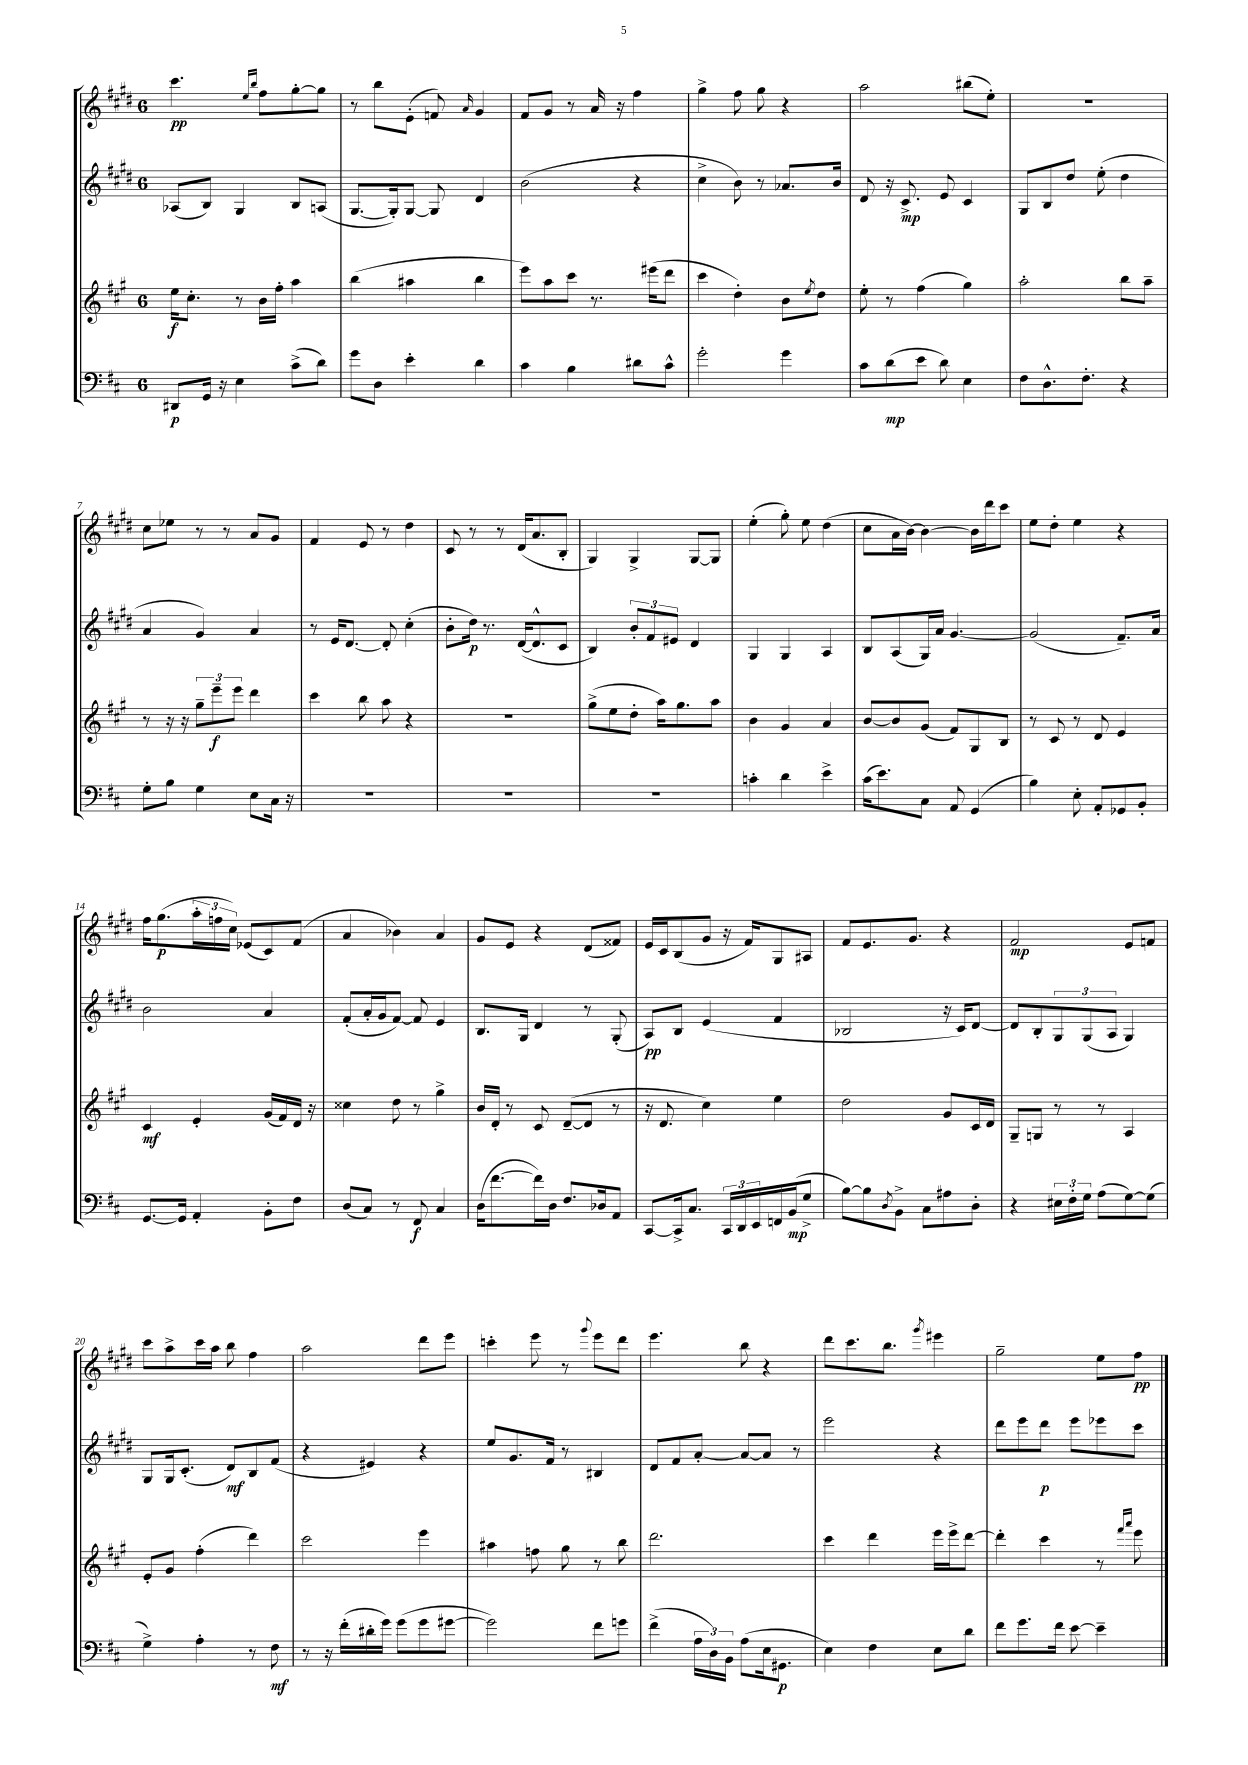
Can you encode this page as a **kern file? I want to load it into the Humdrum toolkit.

**kern	**kern	**kern	**kern
*staff4	*staff3	*staff2	*staff1
*clefF4	*clefG2	*clefG2	*clefG2
*k[f#c#]	*k[f#c#g#]	*k[f#c#g#d#]	*k[f#c#g#d#]
*M6/8	*M6/8	*M6/8	*M6/8
8DD#	16ee	(8A-	4.ccc#
.	8.cc#'	.	.
16GG	.	8B)	.
16r	.	.	.
4E	8r	4G#	.
.	.	.	16qqee
.	.	.	16qqbb
.	16b	.	8ff#
.	16ff#'	.	.
(8c#^	4aa	8B	[8gg#'
8d)	.	(8A	8gg#]
=	=	=	=
8g	(4bb	[8.G#	8r
8D	.	.	8bb
.	.	16G#'])	.
4e'	4aa#	[8G#	(8e'
.	.	8G#]	8f)
.	.	.	16qqa
4d	4bb	4d#	4g#
=	=	=	=
4c#	8eee)	(2b	8f#
.	8aa	.	8g#
4B	8ccc#	.	8r
.	8.r	.	16a
.	.	.	16r
8d#	.	4r	4ff#
.	(16eee#	.	.
8c#^^	8ddd	.	.
=	=	=	=
2g'	4ccc#	4cc#^	4gg#^
.	4dd')	8b)	8ff#
.	.	8r	8gg#
4g	8b	8.a-	4r
.	8qee	.	.
.	8dd	.	.
.	.	16b	.
=	=	=	=
8c#	8ee'	8d#	2aa
(8d	8r	16r	.
.	.	8.c#^	.
8e	(4ff#	.	.
8d)	.	8e	.
4E	4gg#)	4c#	(8bb#
.	.	.	8ee')
=	=	=	=
8F#	2aa'	8G#	2.r
8.D^^	.	8B	.
.	.	8dd#	.
8.F#'	.	.	.
.	.	(8ee'	.
4r	8bb	4dd#	.
.	8aa~	.	.
=	=	=	=
8G'	8r	4a	8cc#
8B	16r	.	8ee-
.	16r	.	.
4G	12gg#~	4g#)	8r
.	12eee~	.	.
.	.	.	8r
.	12eee	.	.
8E	4ddd	4a	8a
16C#	.	.	8g#
16r	.	.	.
=	=	=	=
2.r	4ccc#	8r	4f#
.	.	16e	.
.	.	[8.d#	.
.	8bb	.	8e
.	8aa	8d#']	8r
.	4r	(4cc#'	4dd#
=	=	=	=
2.r	2.r	8b'	8c#
.	.	16dd#)	8r
.	.	8.r	.
.	.	.	8r
.	.	([16d#	(16d#
.	.	8.d#^^]	8.a
.	.	8c#	8B'
=	=	=	=
2.r	(8gg#^	4B)	4G#)
.	8ee	.	.
.	8dd'	12b'	4G#^
.	.	12f#	.
.	16aa)	.	.
.	.	12e#	.
.	8.gg#	.	.
.	.	4d#	[8G#
.	8aa	.	8G#]
=	=	=	=
4c'	4b	4G#	(4ee'
4d	4g#	4G#	8gg#')
.	.	.	8ee
4e^	4a	4A	(4dd#
=	=	=	=
(16c#	[8b	8B	8cc#
8.e)	.	.	.
.	8b]	(8A	16a
.	.	.	[16b)
8C#	(8g#	16G#)	4b_
.	.	16a	.
8AA	8f#)	[4.g#	.
(4GG	8G#	.	16b]
.	.	.	16ddd#
.	8B	.	8ccc#
=	=	=	=
4B)	8r	(2g#]	8ee
.	8c#	.	8dd#'
8E'	8r	.	4ee
8AA'	8d	.	.
8GG-	4e	8.f#~)	4r
8BB'	.	.	.
.	.	16a	.
=	=	=	=
[8.GG	4c#	2b	16ff#
.	.	.	(8.gg#
16GG]	.	.	.
4AA'	4e'	.	24aa'
.	.	.	24ff
.	.	.	24cc#)
.	.	.	(8e-
8BB'	(16g#	4a	8c#)
.	16f#)	.	.
8F#	16d	.	(8f#
.	16r	.	.
=	=	=	=
(8D	4cc##	(8f#'	4a
8C#)	.	16a'	.
.	.	16g#	.
8r	8dd	[8f#)	4b-)
8FF#	8r	8f#]	.
4C#	4gg#^	4e	4a
=	=	=	=
(16D	16b	8.B	8g#
[8.f#	16d'	.	.
.	8r	.	8e
.	.	16G#	.
16f#])	8c#	4d#	4r
16D	.	.	.
8.F#	([8d~	.	.
.	8d]	8r	(8d#
16D-	.	.	.
8AA	8r	(8G#'	8f##)
=	=	=	=
[8CC#	16r	8A)	16e
.	8.d	.	16c#
16CC#^]	.	8B	(8B
8.C#	.	.	.
.	4cc#)	(4e	8g#
24CC#	.	.	16r
24DD	.	.	.
.	.	.	16f#)
24EE	.	.	.
16FF	4ee	4f#	8G#
(16BB	.	.	.
8G^	.	.	8A#
=	=	=	=
[8B)	2dd	2B-	8f#
8B]	.	.	8.e
8qD	.	.	.
8BB^	.	.	.
.	.	.	8.g#
8C#	.	.	.
8A#	8g#	16r	4r
.	.	16c#)	.
8D'	16c#	[8d#	.
.	16d	.	.
=	=	=	=
4r	8G#~	8d#]	2f#
.	8G	8B'	.
24E#	8r	12G#	.
24F#'	.	.	.
24G	.	(12G#	.
(8A	8r	.	.
.	.	12A	.
[8G)	4A	4G#)	8e
(8G]	.	.	8f
=	=	=	=
4G^)	8e'	8G#	8ccc#
.	8g#	16G#	8aa^
.	.	(8.c#'	.
4A'	(4ff#'	.	16ccc#
.	.	.	16aa
.	.	8d#)	8bb
8r	4ddd)	8B	4ff#
8F#	.	(8f#	.
=	=	=	=
8r	2ccc#	4r	2aa
16r	.	.	.
(16f#'	.	.	.
16d#'	.	4e#)	.
16g)	.	.	.
(8g	.	.	.
8g	4eee	4r	8ddd#
[8g#	.	.	8eee
=	=	=	=
2g#])	4aa#	8ee	4ccc'
.	.	8.g#	.
.	8ff	.	8eee
.	.	16f#	.
.	8gg#	8r	8r
.	.	.	8qqggg#
8f#	8r	4B#	8eee
8g	8bb	.	8ddd#
=	=	=	=
(4f#^	2.ddd	8d#	4.eee
.	.	8f#	.
24A	.	[8a'	.
24D)	.	.	.
24BB	.	.	.
(8A	.	8a_	8bb
16E	.	8a]	4r
8.GG#	.	.	.
.	.	8r	.
=	=	=	=
4E)	4ccc#	2eee	8ddd#
.	.	.	8.ccc#
4F#	4ddd	.	.
.	.	.	8.bb
.	.	.	8qggg#
8E	16eee	4r	4eee#
.	16eee^	.	.
8d	[8ddd	.	.
=	=	=	=
8f#	4ddd']	8ddd#	2gg#~
8.g	.	8eee	.
.	4ccc#	8ddd#	.
16f#	.	.	.
[8e	.	8eee	.
4e~]	8r	8eee-	8ee
.	16qqfff#	.	.
.	16qqaaa	.	.
.	8eee	8ccc#	8ff#
==	==	==	==
*-	*-	*-	*-
